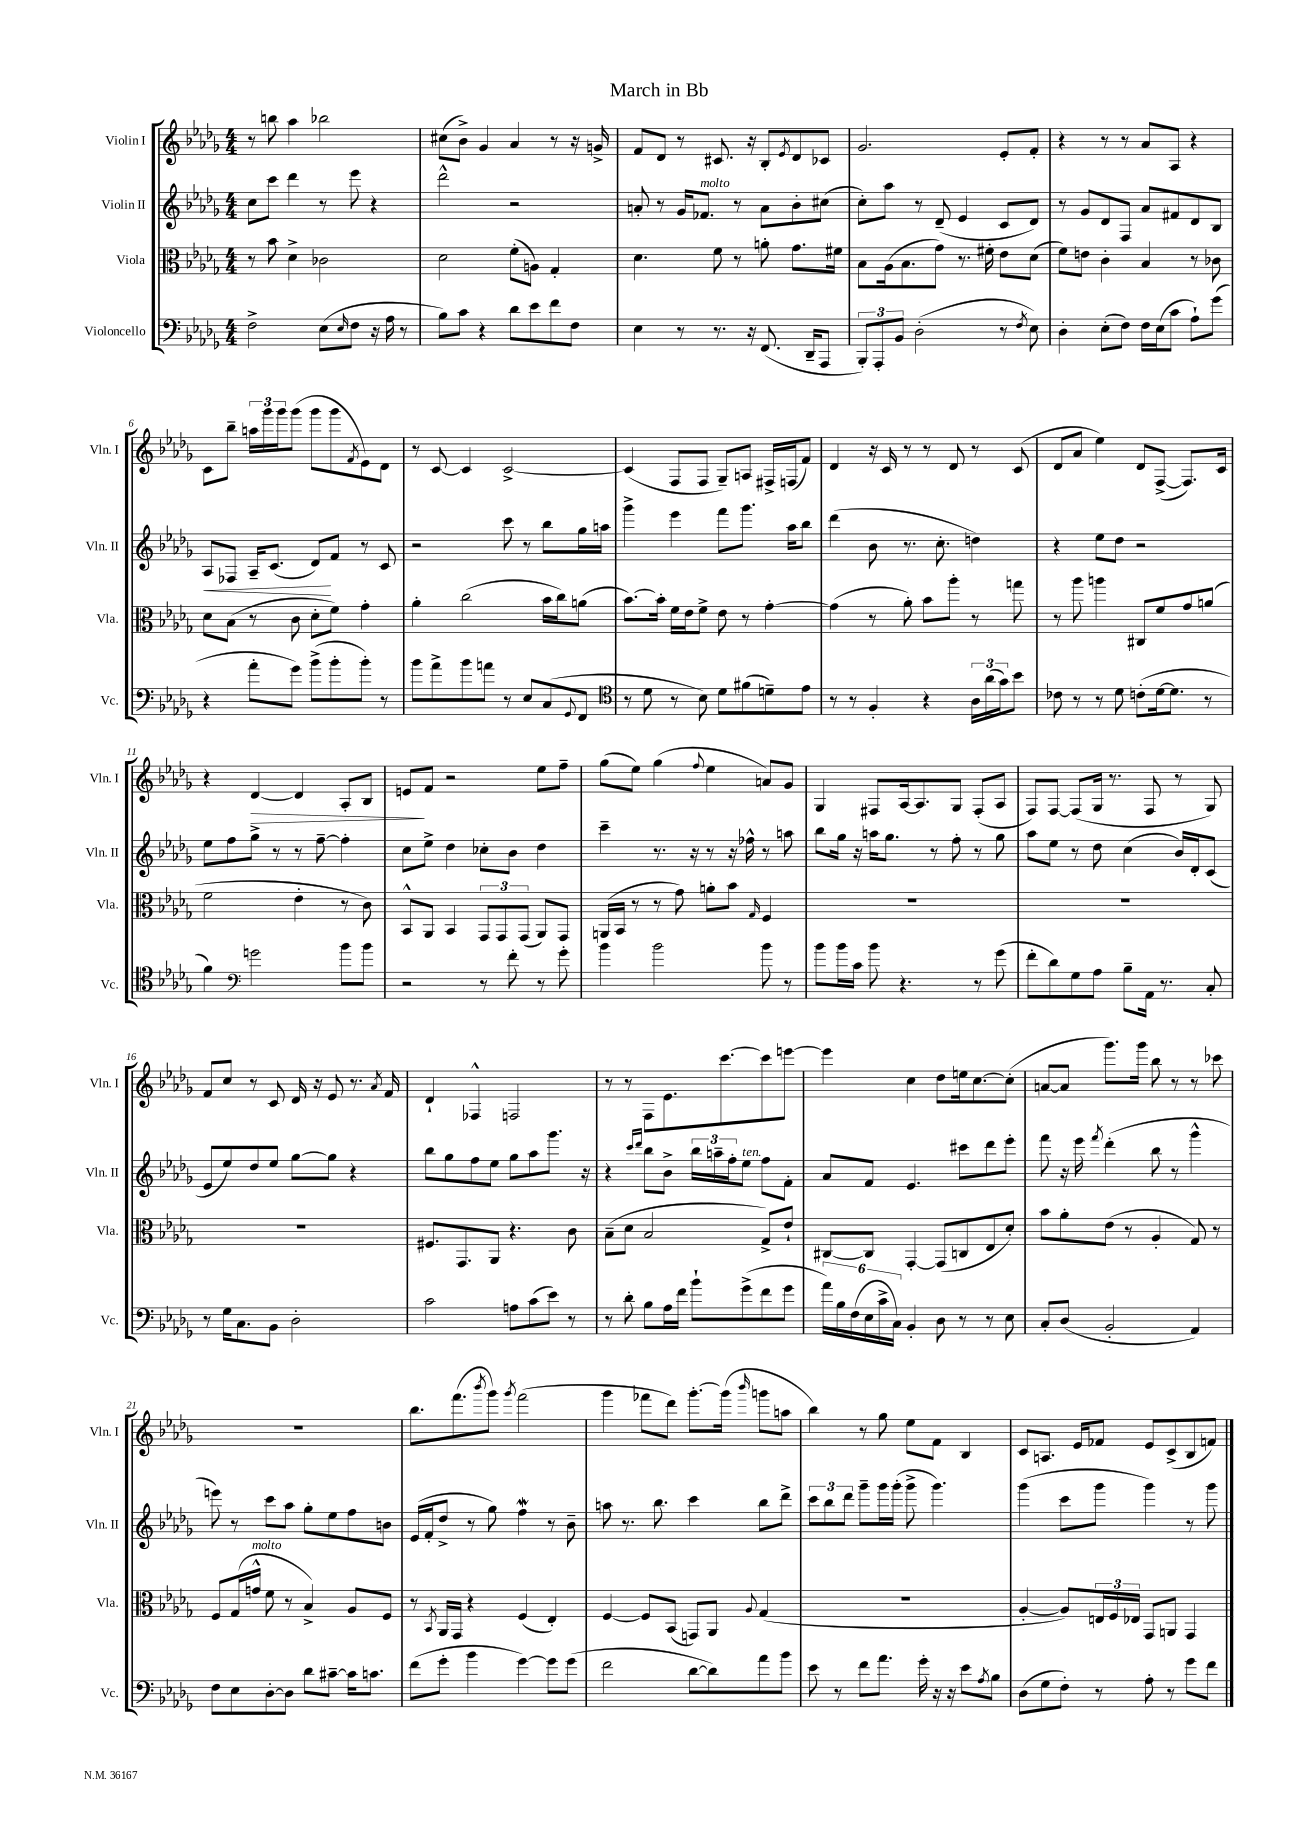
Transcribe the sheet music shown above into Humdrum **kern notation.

**kern	**kern	**kern	**dynam	**kern	**dynam
*part4	*part3	*part2	*part2	*part1	*part1
*staff4	*staff3	*staff2	*staff2	*staff1	*staff1
*I"Violoncello	*I"Viola	*I"Violin II	*	*I"Violin I	*
*I'Vc.	*I'Vla.	*I'Vln. II	*	*I'Vln. I	*
*clefF4	*clefC3	*clefG2	*	*clefG2	*
*k[b-e-a-d-g-]	*k[b-e-a-d-g-]	*k[b-e-a-d-g-]	*	*k[b-e-a-d-g-]	*
*M4/4	*M4/4	*M4/4	*	*M4/4	*
=1	=1	=1	=1	=1	=1
2F^\	8r	8cc\L	.	8r	.
.	8b-\	8ccc\J	.	8bbn\	.
.	4d-^\	4ddd-\	.	4aa-\	.
(8E-\L	2c-X\	8r	.	2bb-X\	.
16qqE-/	.	.	.	.	.
8F\J	.	8eee-\	.	.	.
16r	.	4r	.	.	.
16A-\	.	.	.	.	.
8r	.	.	.	.	.
=2	=2	=2	=2	=2	=2
8B-\L)	2d-\	2ddd-^^\	.	(8cc#X\L	.
8c\J	.	.	.	8b-^\J)	.
4r	.	.	.	4g-/	.
8d-\L	(8f'\L	2r	.	4a-/	.
8e-\	8An\J)	.	.	.	.
8f\	4G-'/	.	.	8r	.
8F\J	.	.	.	16r	.
.	.	.	.	16gn^/	.
=3	=3	=3	=3	=3	=3
4E-\	4.d-\	8an'/	.	8f/L	.
.	.	8r	.	8d-/J	.
8r	.	16g-/KL	.	8r	.
!	!	!LO:TX:a:i:t=molto	!	!	!
.	.	8.f-X/J	.	.	.
8.r	8f\	.	.	8.c#X/	.
.	8r	8r	.	.	.
16r	.	.	.	16r	.
(8.FF/	8an'\	8a\L	.	8B-'/L	.
.	.	.	.	8qe-/	.
.	8.g-\L	8b-'\	.	8d-/	.
16DD-~/KL	.	.	.	.	.
8AAA-/J	.	(8cc#X\J	.	8c-X/J	.
.	16f#X\Jk	.	.	.	.
=4	=4	=4	=4	=4	=4
12BBB-'/L)	8B-\L	8cc'\L)	.	2.g-/	.
12AAA-'/	.	.	.	.	.
.	(16A-\k	8aa-\J	.	.	.
12BB-/J	.	.	.	.	.
.	8.B-\	.	.	.	.
(2D-'\	.	8r	.	.	.
.	8g-\J)	(8d-~/	.	.	.
.	8.r	4e-/	.	.	.
.	16f#X'\	.	.	.	.
8r	8e-\L	8c/L	.	8e-'/L	.
8qF/	.	.	.	.	.
8E-\)	(8d-\J	8d-/J)	.	8f'/J	.
=5	=5	=5	=5	=5	=5
4D-'\	8f\L)	8r	.	4r	.
.	8en\J	8g-/L	.	.	.
(8E-'\L	4c'\	8d-/	.	8r	.
8F\J)	.	8F/J	.	8r	.
16F\LL	4B-/	8a-/L	.	8a-/L	.
(16E-\J	.	.	.	.	.
8c\J	.	8f#X/	.	8A-/J	.
8A-`\L)	8r	8d-/	.	4r	.
(8g-\J	8c-X\	8B-/J	.	.	.
!!LO:LB:g=z
=6	=6	=6	=6	=6	=6
!	!	!	!LO:HP:b	!	!
4r	8d-\L	8A-/L	<	8c\L	.
.	(8B-\J	8F-X/J	.	8bb-~\J	.
8a-'\L	8r	16A-~/KL	.	24aan\LL	.
.	.	.	.	24ggg-\	.
.	.	(8.c/J	.	.	.
.	.	.	.	24ggg-\J	.
8g-\J)	8c\	.	.	(8ggg-\J	.
(8b-^\L	8d-'\L	8d-/L)	.	8ggg-\L	.
8b-'\	8f\J)	8f/J	[	8ggg-\	.
.	.	.	.	8qf/	.
8b-'\J)	4g-'\	8r	.	8e-\)	.
8r	.	8c/	.	8d-\J	.
=7	=7	=7	=7	=7	=7
8b-\L	4a-'\	2r	.	8r	.
8a-^\	.	.	.	[8c/	.
8b-\	(2cc\	.	.	4c/]	.
8an\J	.	.	.	.	.
8r	.	8ccc\	.	[2c^/	.
8E-/L	.	8r	.	.	.
(8C/	16b-\LL	8bb-\L	.	.	.
.	16cc\J)	.	.	.	.
8qqGG-/	.	.	.	.	.
8FF/J	(8an\J	16gg-\L	.	.	.
.	.	16aan\JJ	.	.	.
=8	=8	=8	=8	=8	=8
*clefC4	*	*	*	*	*
8r	[8.b-\L)	4ggg-^\	.	(4c/]	.
8d-\	.	.	.	.	.
.	16b-'\Jk]	.	.	.	.
8r	16f\LL	4eee-\	.	8F/L	.
.	16e-\J	.	.	.	.
8B-\)	8f^\J	.	.	8F/J	.
8d-\L	8e-\	8fff\L	.	8G-~/L)	.
(8f#X\	8r	8.ggg-\J	.	8An/J	.
8dn~\)	[4g-'\	.	.	16F#X^/LL	.
.	.	16aa-\KL	.	(16Fn/J	.
8e-\J	.	8bb-\J	.	8f/J)	.
=9	=9	=9	=9	=9	=9
8r	(4g-\]	(4ddd-\	.	4d-/	.
8r	.	.	.	.	.
4F'/	8r	8b-\	.	16r	.
.	.	.	.	16c/	.
.	8a-'\)	8.r	.	8r	.
4r	8b-\L	.	.	8r	.
.	.	8.cc'\	.	.	.
.	8aa-'\J	.	.	8d-/	.
24A-\LL	8r	4ddn\)	.	8r	.
(24a-\	.	.	.	.	.
24g-\J)	.	.	.	.	.
8b-\J	8ggn\	.	.	(8c/	.
=10	=10	=10	=10	=10	=10
8c-X\	8r	4r	.	8d-/L	.
8r	8aa-\	.	.	8a-/J	.
8r	4aan\	8ee-\L	.	4ee-\)	.
8d-\	.	8dd-\J	.	.	.
(8cn'\L	8C#X/L	2r	.	8d-/L	.
[16d-\k	8f/	.	.	([8F^/J	.
8.d-\J]	.	.	.	.	.
.	8g-/	.	.	8.F/L])	.
8r	(8an/J	.	.	.	.
.	.	.	.	16c/Jk	.
!!LO:LB:g=z
=11	=11	=11	=11	=11	=11
4f\)	2f\	8ee-\L	.	4r	.
.	.	8ff\	.	.	.
*clefF4	*	*	*	*	*
!	!	!	!	!	!LO:HP:b
2gn\	.	8gg-^\J	.	[4d-/	>
.	.	8r	.	.	.
.	4e-'\	8r	.	4d-/]	.
.	.	[8ff~\	.	.	.
8b-\L	8r	4ff'\]	.	8A-'/L	.
8b-\J	8c\)	.	.	8B-/J	.
=12	=12	=12	=12	=12	=12
2r	8BB-^^/L	8cc\L	.	8en/L	.
.	8AA-/J	8ee-^\J	.	8f/J	]
.	4BB-/	4dd-\	.	2r	.
8r	12GG-/L	8cc-X'\L	.	.	.
.	12GG-/	.	.	.	.
8f'\	.	8b-\J	.	.	.
.	(12GG-/J	.	.	.	.
8r	8AA-/L)	4dd-\	.	8ee-\L	.
8g-'\	8GG-/J	.	.	8ff~\J	.
=13	=13	=13	=13	=13	=13
4b-\	(16AAn/LL	4ccc~\	.	(8gg-\L	.
.	16BB-/JJ	.	.	.	.
.	8r	.	.	8ee-\J)	.
2b-\	8r	8.r	.	(4gg-\	.
.	8g-\)	.	.	.	.
.	.	16r	.	.	.
.	.	.	.	8qqff/	.
.	8an'\L	8r	.	4ee-\	.
.	8b-\J	16r	.	.	.
.	.	16ff-X^^\	.	.	.
.	16qqG-/	.	.	.	.
8b-\	4F/	8r	.	8an/L)	.
8r	.	8aan\	.	8g-/J	.
=14	=14	=14	=14	=14	=14
8b-\L	1r	8bb-\L	.	4G-/	.
16b-\L	.	16gg-\Jk	.	.	.
16c\JJ	.	16r	.	.	.
8b-\	.	16aan\KL	.	8F#X/L	.
.	.	8.gg-\J	.	.	.
4.r	.	.	.	[16A-/k	.
.	.	.	.	8.A-/]	.
.	.	8r	.	.	.
.	.	8ff'\	.	8G-/J	.
8r	.	8r	.	(8F#'/L	.
(8g-\	.	8gg-\	.	8A-/J	.
=15	=15	=15	=15	=15	=15
8f'\L	1r	8aa-\L	.	8F/L)	.
8d-\)	.	8ee-\J	.	[8F/J	.
8G-\	.	8r	.	(8F/L]	.
8A-\J	.	8dd-\	.	16G-/Jk	.
.	.	.	.	8.r	.
8B-~\L	.	(4cc\	.	.	.
16AA-\Jk	.	.	.	8F/	.
8.r	.	.	.	.	.
.	.	16b-/LL)	.	8r	.
.	.	16d-'/J	.	.	.
8C'/	.	(8c/J	.	8G-/)	.
!!LO:LB:g=z
=16	=16	=16	=16	=16	=16
8r	1r	8e-/L	.	8f/L	.
16G-\KL	.	8ee-/)	.	8cc/J	.
8.C\	.	.	.	.	.
.	.	8dd-/	.	8r	.
8BB-\J	.	8ee-/J	.	8c/	.
2D-'\	.	[8gg-\L	.	16d-/	.
.	.	.	.	16r	.
.	.	8gg-\J]	.	8e-/	.
.	.	4r	.	8.r	.
.	.	.	.	8qa-/	.
.	.	.	.	16f/	.
=17	=17	=17	=17	=17	=17
2c\	8.F#X/L	8bb-\L	.	4d-`/	.
.	.	8gg-\	.	.	.
.	8.GG-/	.	.	.	.
.	.	8ff\	.	4F-X^^/	.
.	8AA-/J	8ee-\J	.	.	.
8An\L	4.r	8gg-\L	.	2Fn/	.
(8c\	.	8aa-\	.	.	.
8e-\J)	.	8.ggg-\J	.	.	.
8r	8c\	.	.	.	.
.	.	16r	.	.	.
=18	=18	=18	=18	=18	=18
8r	(8B-~\L	4r	.	8r	.
8d-'\	8d-\J	.	.	8r	.
.	.	16qqccc/LL	.	.	.
.	.	16qqddd-/JJ	.	.	.
8B-\L	2B-/	8bb-\L	.	8F\L	.
16A-\L	.	8b-^\J	.	8.e-\	.
16f\JJ	.	.	.	.	.
8b-`\L	.	24bb-\LL	.	.	.
.	.	24aan~\	.	.	.
.	.	.	.	[8.ccc\	.
.	.	24ff'\J	.	.	.
!	!	!LO:TX:a:i:t=ten.	!	!	!
(8g-^\	.	8ee-\J	.	.	.
8f\	8G-^/L)	8ff\L	.	8ccc\]	.
8g-\J	8e-`/J	8f'\J	.	[8eeen\J	.
=19	=19	=19	=19	=19	=19
24a-\LL)	[8C#X/L	8a-/L	.	4eee\]	.
24B-\	.	.	.	.	.
(24F\	.	.	.	.	.
24E-\	8C#/J]	8f/J	.	.	.
24c^\	.	.	.	.	.
24C\JJ)	.	.	.	.	.
4BB-'/	[4GG-'/	4.e-/	.	4cc\	.
8D-\	(8GG-/L]	.	.	8dd-\L	.
8r	8Cn/	8ccc#X\L	.	16een\k	.
.	.	.	.	[8.cc\	.
8r	8E-/	8ddd-\	.	.	.
8E-\	8d-'/J)	8eee-'\J	.	(8cc'\J]	.
=20	=20	=20	=20	=20	=20
8C'/L	8b-\L	8fff\	.	[8an/L	.
(8D-/J	8a-'\	16r	.	8a/J]	.
.	.	16eee-\	.	.	.
.	.	8qfff/	.	.	.
2BB-'/	(8e-\J	(4ddd-'\	.	8.ggg-\L)	.
.	8r	.	.	.	.
.	.	.	.	16ggg-\Jk	.
.	4A-'/	8bb-\	.	8bb-\	.
.	.	8r	.	8r	.
4AA-/)	8G-/)	4ggg-^^\	.	8r	.
.	8r	.	.	8ccc-X\	.
!!LO:LB:g=z
=21	=21	=21	=21	=21	=21
8F\L	8F/L	8eeen\)	.	1r	.
8E-\	(16G-/L	8r	.	.	.
!	!LO:TX:a:i:t=molto	!	!	!	!
.	16gn^^/JJ	.	.	.	.
[8D-'\	8f\	8ccc\L	.	.	.
8D-\J]	8r	8aa-\J	.	.	.
8d-\L	4B-^/)	8gg-'\L	.	.	.
[8c#X~\J	.	8ee-\	.	.	.
16c#\KL]	8A-/L	8ff\	.	.	.
8.cn\J	.	.	.	.	.
.	8F/J	8bn\J	.	.	.
=22	=22	=22	=22	=22	=22
(8f\L	8r	(16e-/LL	.	8.bb-\L	.
.	.	16f'/J	.	.	.
.	8qBB-/	.	.	.	.
8g-'\J	16AA-/LL	8dd-^/J	.	.	.
.	16GG-/JJ	.	.	(8.fff\	.
4b-\	4r	8r	.	.	.
.	.	.	.	8qbbb-/	.
.	.	8gg-\)	.	8ggg-\J)	.
.	.	.	.	8qggg-/	.
[4g-\)	(4F/	4ffW\	.	(2fff\	.
8g-\L]	4E-'/)	8r	.	.	.
(8g-\J	.	8b-~\	.	.	.
=23	=23	=23	=23	=23	=23
2f\	[4F/	8aan\	.	4ggg-\	.
.	.	8.r	.	.	.
.	8F/L]	.	.	8fff-X\L	.
.	.	8.bb-\	.	.	.
.	(8BB-/J	.	.	8ddd-\J)	.
[8d-\L	8GGn/L)	4ccc\	.	[8.ggg-'\L	.
8d-\])	8AA-/J	.	.	.	.
.	.	.	.	(16ggg-\Jk]	.
.	8qqA-/	.	.	16qqbbb-/	.
8a-\	(4G-/	8bb-\L	.	8gggn\L	.
8b-\J	.	8ddd-^\J	.	8aan\J	.
=24	=24	=24	=24	=24	=24
8e-\	1r	12ccc\L	.	4bb-\)	.
.	.	12bb-\	.	.	.
8r	.	.	.	.	.
.	.	12ddd-\J	.	.	.
8f\L	.	8ggg-~\L	.	8r	.
8.a-\J	.	16ggg-\L	.	8gg-\	.
.	.	(16ggg-'\JJ	.	.	.
.	.	8ggg-^\	.	8ee-\L	.
16g-'\	.	.	.	.	.
16r	.	4.ggg-\)	.	8f\J	.
16r	.	.	.	.	.
8e-\L	.	.	.	4B-/	.
8qA-/	.	.	.	.	.
8B-\J	.	.	.	.	.
=25	=25	=25	=25	=25	=25
(8D-\L	[4A-'/	(4ggg-\	.	8c/L	.
8G-\	.	.	.	8.An/J	.
8F'\J)	8A-/L])	8ccc\L	.	.	.
.	.	.	.	16e-/KL	.
8r	24En/L	8ggg-\J	.	8f-X/J	.
.	24F/	.	.	.	.
.	24E-X/JJ	.	.	.	.
8A-'\	8GG-/L	4ggg-\)	.	8e-/L	.
8r	8AAn/J	.	.	(8c^/	.
8g-\L	4GG-/	8r	.	8B-/	.
8f\J	.	8ggg-\	.	8fn/J)	.
==	==	==	==	==	==
*-	*-	*-	*-	*-	*-
